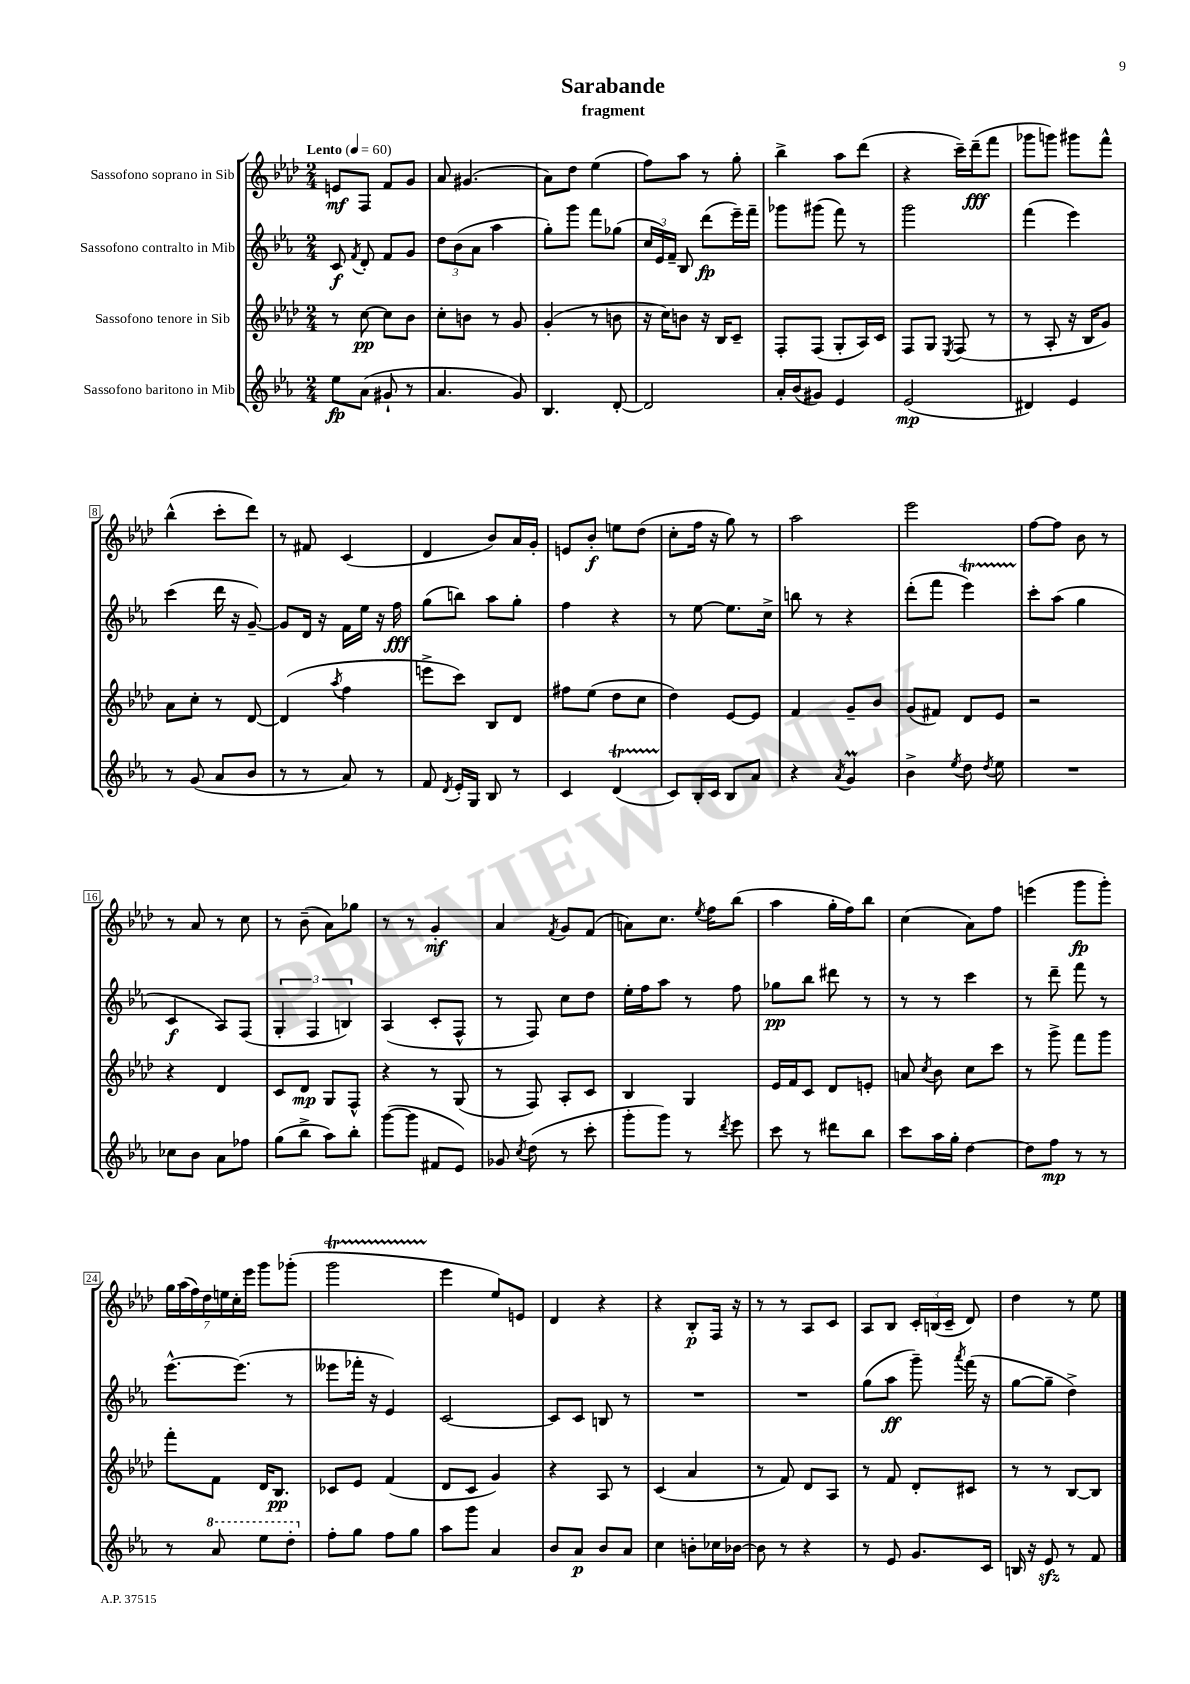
\header { title = "Sarabande" subtitle = "fragment" }
<<
\new StaffGroup <<
\new Staff = "s0" \with { instrumentName = "Sassofono soprano in Sib" } {
    \clef treble \key aes \major \numericTimeSignature \time 2/4 \tempo "Lento" 4 = 60
    \autoBeamOff e'8[\mf f8] f'8[ g'8] |
    aes'8 gis'4.( |
    aes'8[) des''8] ees''4( |
    f''8[) aes''8] r8 g''8-. |
    bes''4-> aes''8[ des'''8]( |
    r4 c'''16[--) des'''16--\fff( f'''8] |
    ges'''8[ g'''8]) gis'''8[ f'''8]-^ |
    bes''4-^( c'''8[-. des'''8]) |
    r8 fis'8 c'4( |
    des'4 bes'8[) aes'16 g'16]-. |
    e'8[ bes'8]-.\f e''8[ des''8]( |
    c''8[-. f''16] r16 g''8) r8 |
    aes''2 |
    ees'''2 |
    f''8[~ f''8] bes'8 r8 |
    r8 aes'8 r8 c''8 |
    r8 bes'8--( aes'8[) ges''8] |
    r8 r8 g'4-.\mf |
    aes'4 \acciaccatura { f'8 } g'8[ f'8]( |
    a'8[) c''8.] \acciaccatura { ees''8 } f''16[ bes''8]( |
    aes''4 g''16[-. f''16) bes''8] |
    c''4( aes'8[) f''8] |
    e'''4( g'''8[\fp g'''8]-.) |
    \tuplet 7/4 { g''16[ aes''16( f''16) des''16 e''16 c''16-. ees'''16] } g'''8[ ges'''8]-.( |
    g'''2\startTrillSpan |
    ees'''4\stopTrillSpan ees''8[) e'8] |
    des'4 r4 |
    r4 bes8[-.\p f16] r16 |
    r8 r8 aes8[ c'8] |
    aes8[ bes8] \tuplet 3/2 { c'16[-. b16( c'16]-- } des'8) |
    des''4 r8 ees''8 \bar "|." |
}
\new Staff = "s1" \with { instrumentName = "Sassofono contralto in Mib" } {
    \clef treble \key ees \major \numericTimeSignature \time 2/4
    \autoBeamOff c'8\f \acciaccatura { f'8 } d'8-. f'8[ g'8] |
    \tuplet 3/2 { d''8[ bes'8( aes'8] } aes''4 |
    g''8[-.) g'''8] f'''8[ ges''8]( |
    \tuplet 3/2 { c''16[ ees'16) f'16]-- } bes8 d'''8[\fp( ees'''16--) f'''16]-- |
    ges'''8[ gis'''8]( f'''8) r8 |
    g'''2 |
    f'''4( ees'''4) |
    c'''4( d'''16 r16 g'8~--) |
    g'8[ d'16] r16 f'16[ ees''16] r16 f''16\fff |
    g''8[( b''8]) aes''8[ g''8]-. |
    f''4 r4 |
    r8 ees''8~ ees''8.[ c''16]-> |
    b''8 r8 r4 |
    d'''8[-.( f'''8] ees'''4\startTrillSpan) |
    c'''8[-.\stopTrillSpan aes''8]( g''4 |
    c'4\f aes8[) f8]( |
    \tuplet 3/2 { g4-. f4 b4) } |
    aes4( c'8[-. f8]-^ |
    r8 f8) c''8[ d''8] |
    ees''16[-. f''16 aes''8] r8 f''8 |
    ges''8[\pp bes''8] dis'''8 r8 |
    r8 r8 c'''4 |
    r8 d'''8-- f'''8 r8 |
    ees'''8.[~-^ ees'''8.]( r8 |
    eeses'''8[ fes'''16]-. r16 ees'4) |
    c'2~ |
    c'8[ c'8] b8 r8 |
    R2 |
    R2 |
    g''8[( aes''8]\ff g'''8--) \acciaccatura { aes'''8 } f'''16( r16 |
    g''8[~ g''8]-- d''4->) \bar "|." |
}
\new Staff = "s2" \with { instrumentName = "Sassofono tenore in Sib" } {
    \clef treble \key aes \major \numericTimeSignature \time 2/4
    \autoBeamOff r8 c''8~\pp c''8[ bes'8] |
    c''8[-. b'8] r8 g'8 |
    g'4-.( r8 b'8 |
    r16 c''16[) b'8] r16 bes16[ c'8]-- |
    f8[-. f8]( g8[-. aes16) c'16] |
    f8[ g8] \acciaccatura { ees8 } f8( r8 |
    r8 aes8-. r16 bes16[ g'8]) |
    aes'8[ c''8]-. r8 des'8~ |
    des'4( \acciaccatura { aes''8 } f''4 |
    e'''8[-> c'''8]) bes8[ des'8] |
    fis''8[ ees''8]( des''8[ c''8] |
    des''4) ees'8[~ ees'8] |
    f'4 g'8[-- bes'8] |
    g'8[( fis'8]) des'8[ ees'8] |
    r2 |
    r4 des'4 |
    c'8[ des'8]\mp g8[ f8]-^ |
    r4 r8 g8( |
    r8 f8) aes8[-. c'8] |
    bes4 g4 |
    ees'16[ f'16 c'8] des'8[ e'8]-. |
    a'8 \acciaccatura { c''8 } bes'8 c''8[ c'''8] |
    r8 g'''8-> f'''8[ g'''8] |
    f'''8[-. f'8] des'16[ bes8.]\pp |
    ces'8[ ees'8] f'4( |
    des'8[ c'8] g'4) |
    r4 aes8 r8 |
    c'4( aes'4 |
    r8 f'8) des'8[ aes8] |
    r8 f'8 des'8[-. cis'8] |
    r8 r8 bes8[~ bes8] \bar "|." |
}
\new Staff = "s3" \with { instrumentName = "Sassofono baritono in Mib" } {
    \clef treble \key ees \major \numericTimeSignature \time 2/4
    \autoBeamOff ees''8[\fp aes'8]( gis'8-! r8 |
    aes'4. g'8) |
    bes4. d'8~-. |
    d'2 |
    aes'16[-. bes'16( gis'8]) ees'4 |
    ees'2\mp( |
    dis'4) ees'4 |
    r8 g'8( aes'8[ bes'8] |
    r8 r8 aes'8) r8 |
    f'8 \acciaccatura { d'8 } ees'16[-. g16] bes8 r8 |
    c'4 d'4\startTrillSpan( |
    c'8[\stopTrillSpan) bes16-. c'16] bes8[ aes'8] |
    r4 \acciaccatura { aes'8 } g'4\prall |
    bes'4-> \acciaccatura { ees''8 } d''8 \acciaccatura { d''8 } ees''8 |
    R2 |
    ces''8[ bes'8] aes'8[ fes''8] |
    g''8[( bes''8]-> aes''8[) bes''8]-. |
    g'''8[~( g'''8] fis'8[ ees'8]) |
    ges'8 \acciaccatura { c''8 } d''8( r8 c'''8-. |
    g'''8[-. g'''8]) r8 \acciaccatura { d'''8 } ees'''8 |
    c'''8 r8 dis'''8[ bes''8] |
    c'''8[ aes''16 g''16]-. d''4~ |
    d''8[ f''8]\mp r8 r8 |
    r8 \ottava #1 aes''8 ees'''8[ d'''8]-. \ottava #0 |
    f''8[-. g''8] f''8[ g''8] |
    aes''8[ g'''8] aes'4 |
    bes'8[ aes'8]\p bes'8[ aes'8] |
    c''4 b'8[-. ces''16 bes'16]~ |
    bes'8 r8 r4 |
    r8 ees'8 g'8.[ c'16] |
    b16 r16 ees'8\sfz r8 f'8 \bar "|." |
}
>>
>>
\layout { \context { \Score \override BarNumber.stencil = #(make-stencil-boxer 0.1 0.3 ly:text-interface::print) } }
